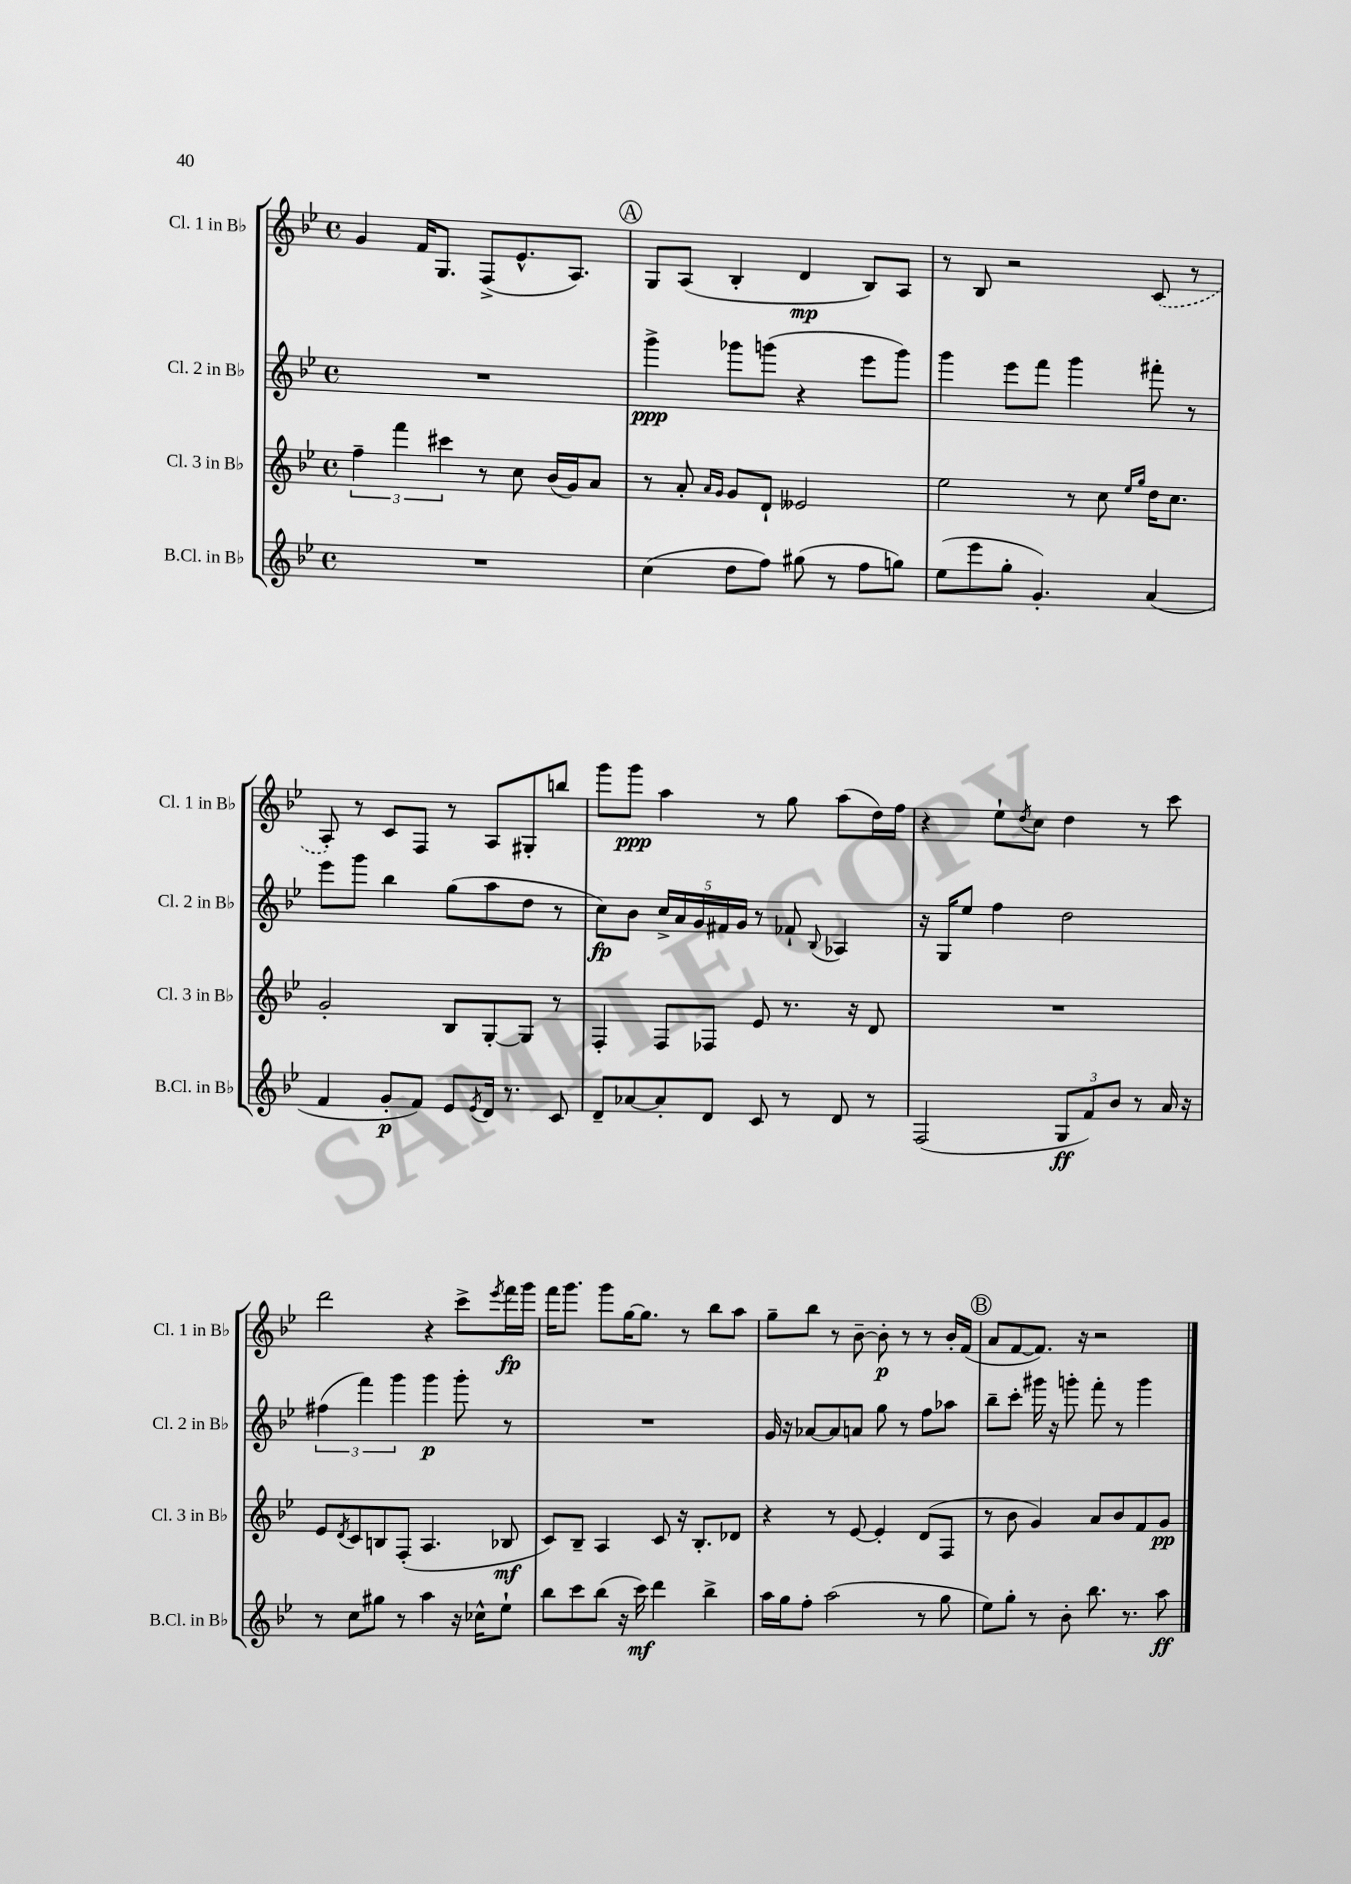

**kern	**kern	**kern	**kern
*staff4	*staff3	*staff2	*staff1
*clefG2	*clefG2	*clefG2	*clefG2
*k[b-e-]	*k[b-e-]	*k[b-e-]	*k[b-e-]
*M4/4	*M4/4	*M4/4	*M4/4
*met(c)	*met(c)	*met(c)	*met(c)
1r	6ff~\	1r	4g/
.	6fff\	.	.
.	.	.	16f/LK
.	.	.	8.G/J
.	6ccc#\	.	.
.	8r	.	(8F^/L
.	8cc\	.	8.e-^^/
.	(16b-/LL	.	.
.	16g/J)	.	8.A/J)
.	8a/J	.	.
=	=	=	=
(4cc\	8r	4ggg^\	8G/L
.	8a'/	.	(8A/J
.	16qqa/LL	.	.
.	16qqg/JJ	.	.
8dd\L	8g/L	8ggg-\L	4B-'/
8ff\J)	8d`/J	(8ggg\J	.
(8gg#\	2e--/	4r	4d/
8r	.	.	.
8ff\L	.	8eee-\L	8B-/L)
8gg\J)	.	8ggg\J)	8A/J
=	=	=	=
(8ee-\L	2ee-\	4ggg\	8r
8eee-\	.	.	8B-/
8gg'\J	.	8eee-\L	2r
4.g'/)	.	8fff\J	.
.	8r	4ggg\	.
.	8cc\	.	.
.	16qqee-/LL	.	.
.	16qqgg/JJ	.	.
(4a/	16dd\LK	8fff#'\	(8c/
.	8.cc\J	.	.
.	.	8r	8r
=	=	=	=
4f/	2g'/	8eee-\L	8A'/)
.	.	8ggg\J	8r
8g'/L	.	4bb-\	8c/L
8f/J)	.	.	8F/J
8e-/L	8B-/L	(8gg\L	8r
8qe-/	.	.	.
16d/Jk	[8G'/	8aa\	8A/L
8.r	.	.	.
.	8G/]J	8dd\J	8G#'/
8c/	8r	8r	8bb/J
=	=	=	=
8d~/L	4F'/	8cc\L)	8ggg\L
[8a-/	.	8b-\J	8ggg\J
8a-'/]	8F/L	20cc^/LL	4aa\
.	.	20a/	.
.	.	20g/	.
8d/J	8F-/J	.	.
.	.	20f#/	.
.	.	20g/JJ	.
8c/	8e-/	8r	8r
8r	8.r	8f-`/	8gg\
.	.	8qqB-/	.
8d/	.	4A-/	(8aa\L
.	16r	.	.
8r	8d/	.	16dd\L)
.	.	.	16ff\JJ
=	=	=	=
(2F/	1r	16r	4r
.	.	16G/LK	.
.	.	8ee-/J	.
.	.	4ff\	8ee-`\L
.	.	.	8qdd/
.	.	.	8cc\J
12G/L	.	2dd\	4dd\
12f/)	.	.	.
12b-/J	.	.	.
8r	.	.	8r
16a/	.	.	8ccc\
16r	.	.	.
=	=	=	=
8r	8e-/L	(6ff#\	2ddd\
.	8qd/	.	.
8cc\L	8c/	.	.
.	.	6fff\)	.
8gg#\J	8B/	.	.
.	.	6ggg\	.
8r	(8F'/J	.	.
4aa\	4.A/	4ggg\	4r
16r	.	8ggg'\	8ccc^\L
16cc-^^\LK	.	.	.
.	.	.	8qeee-/
8ee-`\J	8B-/	8r	16fff\L
.	.	.	16ggg\JJ
=	=	=	=
8bb-\L	8c/L)	1r	16fff\LK
.	.	.	8.ggg\J
8ccc\	8B-~/J	.	.
(8bb-\J	4A/	.	8ggg\L
16r	.	.	[16gg\K
16ccc\)	.	.	8.gg\]J
4ddd\	8c/	.	.
.	16r	.	8r
.	8.B-'/L	.	.
4bb-^\	.	.	8bb-\L
.	8d-/J	.	8aa\J
=	=	=	=
16aa\LL	4r	16g/	8gg~\L
16gg\J	.	16r	.
8ff'\J	.	[8a-/L	8bb-\J
(2aa\	8r	8a-/]	8r
.	[8e-/	8a/J	[8b-~\
.	4e-'/]	8gg\	8b-'\]
.	.	8r	8r
8r	(8d/L	8ff\L	8r
8gg\	8F/J	8aa-\J	16b-'/LL
.	.	.	(16f/JJ
=	=	=	=
8ee-\L)	8r	8bb-~\L	8a/L
8gg'\J	8b-\	8ccc'\J	[8f/
8r	4g/)	16ggg#\	8.f/]J)
.	.	16r	.
8b-'\	.	8ggg'\	.
.	.	.	16r
8.bb-\	8a/L	8fff'\	2r
.	8b-/	8r	.
8.r	.	.	.
.	8f/	4ggg\	.
8aa\	8g/J	.	.
==	==	==	==
*-	*-	*-	*-
